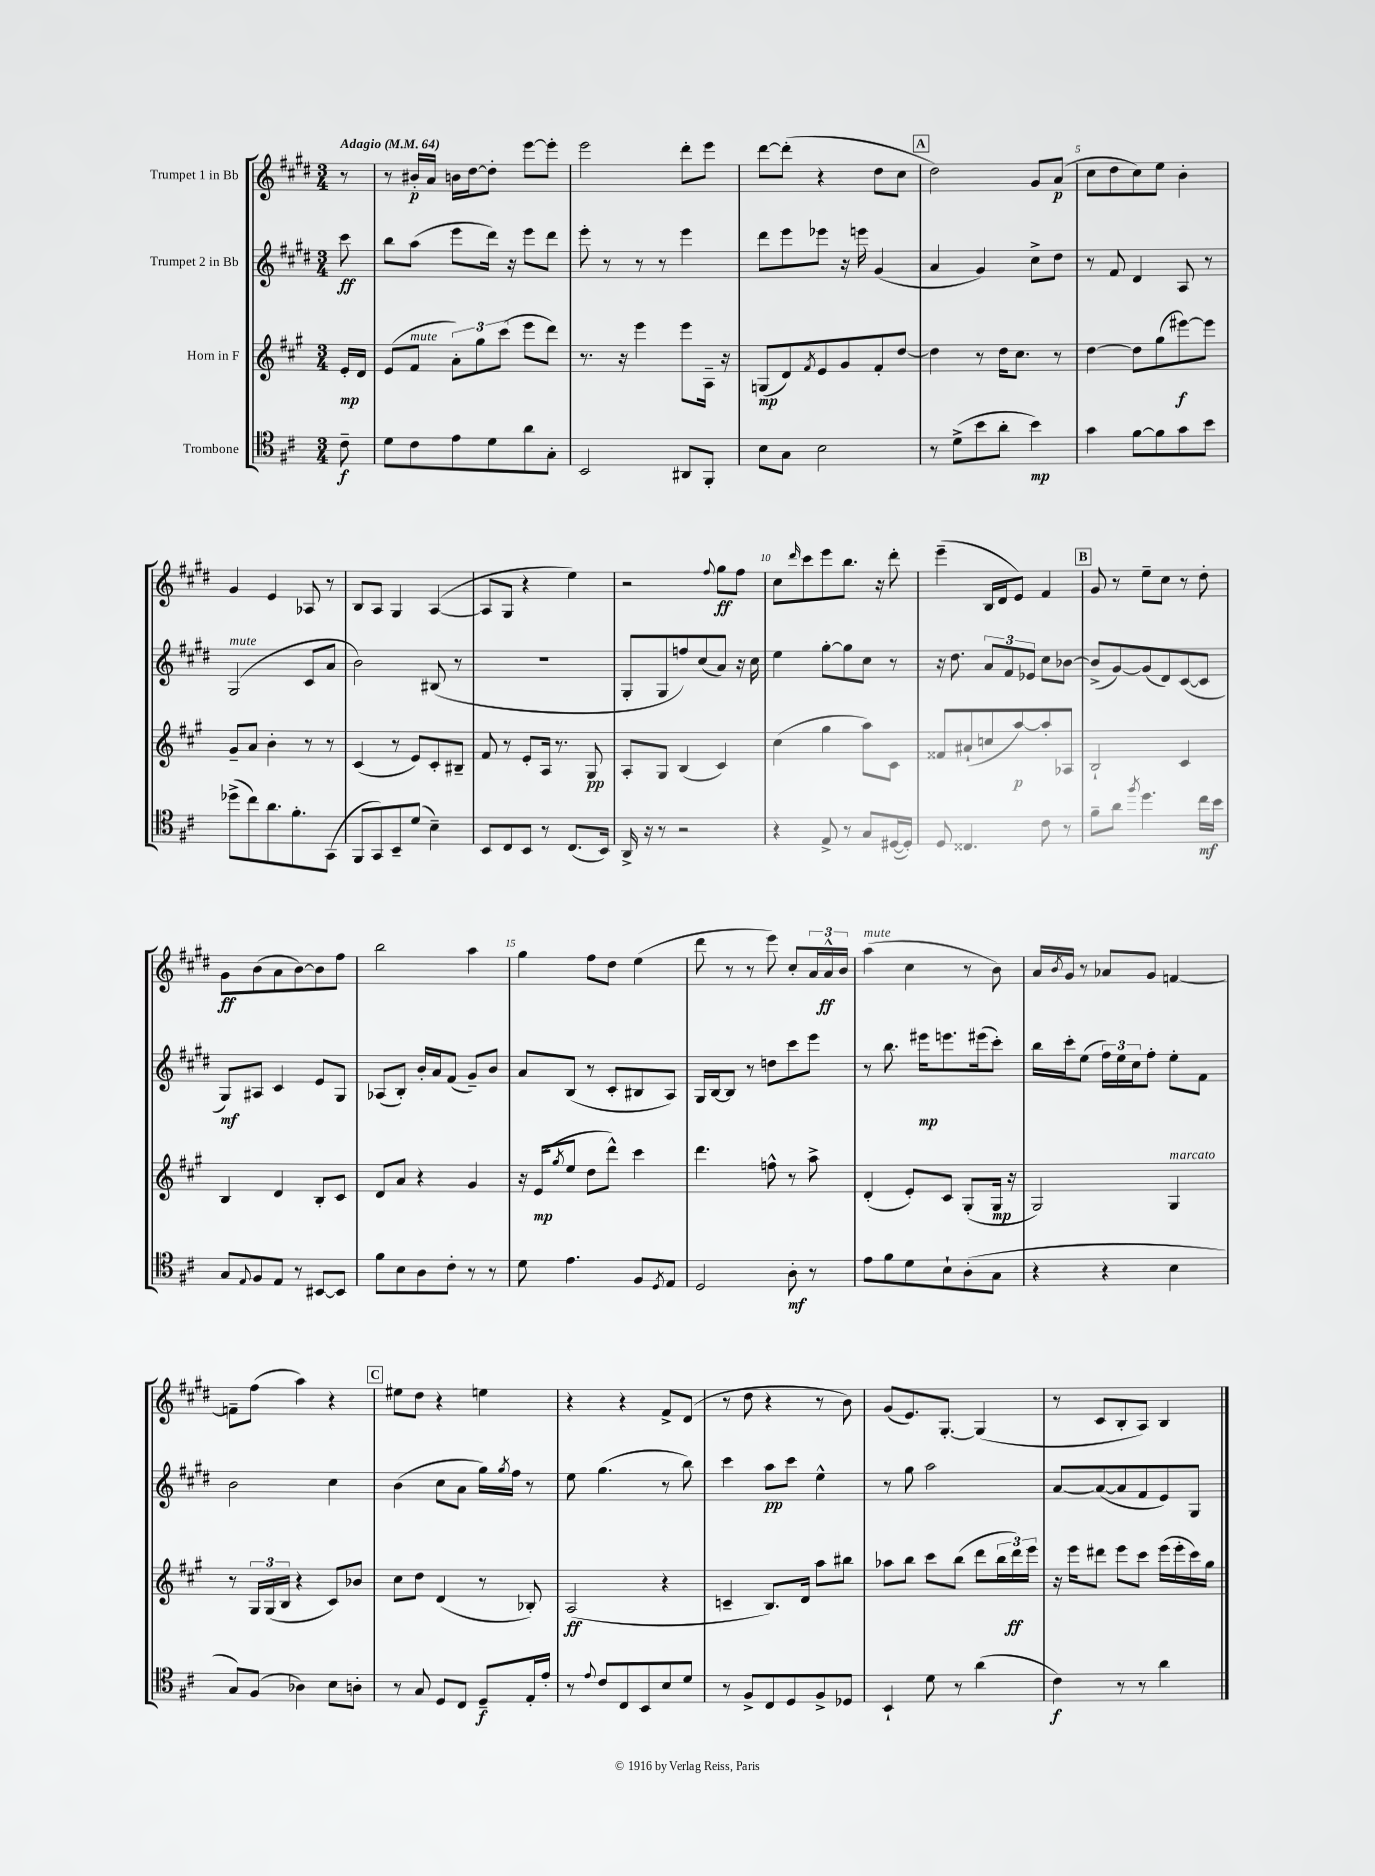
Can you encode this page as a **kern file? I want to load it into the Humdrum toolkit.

**kern	**dynam	**kern	**dynam	**kern	**dynam	**kern	**dynam
*part4	*part4	*part3	*part3	*part2	*part2	*part1	*part1
*staff4	*staff4	*staff3	*staff3	*staff2	*staff2	*staff1	*staff1
*I"Trombone	*	*I"Horn in F	*	*I"Trumpet 2 in Bb	*	*I"Trumpet 1 in Bb	*
*clefC4	*	*clefG2	*	*clefG2	*	*clefG2	*
*k[f#c#]	*	*k[f#c#g#]	*	*k[f#c#g#d#]	*	*k[f#c#g#d#]	*
*M3/4	*	*M3/4	*	*M3/4	*	*M3/4	*
*MM64	*	*MM64	*	*MM64	*	*MM64	*
=	=	=	=	=	=	=	=
!	!	!	!	!	!	!LO:TX:a:B:t=Adagio	!
8c#~\	f	16e'/LL	mp	8ccc#\	ff	8r	.
.	.	16d/JJ	.	.	.	.	.
=1	=1	=1	=1	=1	=1	=1	=1
8d\L	.	(8e/L	.	8bb\L	.	8r	.
!	!	!LO:TX:a:i:t=mute	!	!	!	!	!
8c#\	.	8f#/J	.	(8aa\J	.	16b#X'/LL	p
.	.	.	.	.	.	16a/JJ	.
8e\	.	12a'\L)	.	8eee\L	.	16bn\LL	.
.	.	.	.	.	.	[16dd#\J	.
.	.	12gg#\	.	.	.	.	.
8d\	.	.	.	16ddd#\Jk)	.	8dd#'\J]	.
.	.	(12ccc#\J	.	.	.	.	.
.	.	.	.	16r	.	.	.
8a\	.	8eee\L	.	8eee\L	.	[8eee\L	.
8G'\J	.	8ddd\J)	.	8ddd#\J	.	8eee'\J]	.
=2	=2	=2	=2	=2	=2	=2	=2
2BB/	.	8.r	.	8eee'\	.	2eee\	.
.	.	.	.	8r	.	.	.
.	.	16r	.	.	.	.	.
.	.	4eee\	.	8r	.	.	.
.	.	.	.	8r	.	.	.
8AA#X/L	.	8eee\L	.	4eee\	.	8ddd#'\L	.
8FF#'/J	.	16A~\Jk	.	.	.	8eee\J	.
.	.	16r	.	.	.	.	.
=3	=3	=3	=3	=3	=3	=3	=3
8B\L	.	(8Gn/L	mp	8ddd#\L	.	[8ddd#\L	.
8G\J	.	8d/)	.	8eee\	.	(8ddd#'\J]	.
.	.	8qf#/	.	.	.	.	.
2B\	.	8e/	.	8eee-X\J	.	4r	.
.	.	8g#/	.	16r	.	.	.
.	.	.	.	16eeen\	.	.	.
.	.	8f#'/	.	(4g#/	.	8dd#\L	.
.	.	[8dd/J	.	.	.	8cc#\J	.
!!LO:REH:place=s1:t=A
=4	=4	=4	=4	=4	=4	=4	=4
8r	.	4dd\]	.	4a/	.	2dd#\)	.
(8d^\L	.	.	.	.	.	.	.
8b\	.	8r	.	4g#/)	.	.	.
8a'\J	.	16dd\KL	.	.	.	.	.
.	.	8.cc#\J	.	.	.	.	.
4b\)	mp	.	.	8cc#^\L	.	8g#/L	.
.	.	8r	.	8dd#\J	.	(8a/J	p
=5	=5	=5	=5	=5	=5	=5	=5
4g\	.	[4dd\	.	8r	.	8cc#\L	.
.	.	.	.	8f#/	.	8dd#\	.
[8f#\L	.	8dd\L]	.	4d#/	.	8cc#\)	.
8f#\]	.	(8gg#\	.	.	.	8ee\J	.
8g\	.	[8eee#X\)	f	8A/	.	4b'\	.
8b\J	.	8eee#\J]	.	8r	.	.	.
!!LO:LB:g=z
=6	=6	=6	=6	=6	=6	=6	=6
!	!	!	!	!LO:TX:a:i:t=mute	!	!	!
(8dd-X^\L	.	8g#~/L	.	(2G#/	.	4g#/	.
8cc#\)	.	8a/J	.	.	.	.	.
8.a\	.	4b'\	.	.	.	4e/	.
8.f#'\	.	.	.	.	.	.	.
.	.	8r	.	8c#/L	.	8A-X/	.
(8GG\J	.	8r	.	8a/J	.	8r	.
=7	=7	=7	=7	=7	=7	=7	=7
8FF#/L	.	(4c#/	.	2b\)	.	8B/L	.
8GG/)	.	.	.	.	.	8A/J	.
8BB~/	.	8r	.	.	.	4G#/	.
(8d/J	.	8e/L)	.	.	.	.	.
4B~\)	.	8c#'/	.	(8B#X/	.	([4A/	.
.	.	8B#X~/J	.	8r	.	.	.
=8	=8	=8	=8	=8	=8	=8	=8
8BB/L	.	8f#/	.	2.r	.	8A/L]	.
8C#/	.	8r	.	.	.	8G#/J	.
8BB/J	.	8e'/L	.	.	.	4r	.
8r	.	16A/Jk	.	.	.	.	.
.	.	8.r	.	.	.	.	.
(8.C#/L	.	.	.	.	.	4ee\)	.
.	.	8G#/	pp	.	.	.	.
16BB/Jk)	.	.	.	.	.	.	.
=9	=9	=9	=9	=9	=9	=9	=9
16AA^/	.	8A'/L	.	8G#'/L	.	2r	.
16r	.	.	.	.	.	.	.
8r	.	8G#/J	.	8G#/	.	.	.
2r	.	(4B/	.	8ffn/)	.	.	.
.	.	.	.	(8cc#/	.	.	.
.	.	.	.	.	.	8qqff#/	.
.	.	4c#/)	.	8a/J)	.	8gg#\L	ff
.	.	.	.	16r	.	8ff#\J	.
.	.	.	.	16cc#\	.	.	.
=10	=10	=10	=10	=10	=10	=10	=10
4r	.	(4cc#\	.	4ee\	.	8cc#\L	.
.	.	.	.	.	.	16qqddd#/	.
.	.	.	.	.	.	8ccc#\	.
8E^/	.	4gg#\	.	[8gg#'\L	.	8eee\	.
8r	.	.	.	8gg#\]	.	8.bb\J	.
8G/L	.	8aa\L)	.	8cc#\J	.	.	.
.	.	.	.	.	.	16r	.
([16D#X/L	.	8c#\J	.	8r	.	8ddd#'\	.
16D#'/JJ])	.	.	.	.	.	.	.
=11	=11	=11	=11	=11	=11	=11	=11
8D/	.	8f##X/L	.	16r	.	(4eee~\	.
.	.	.	.	8.dd#\	.	.	.
4.C##X/	.	(8a#X`/	.	.	.	.	.
.	.	8ccn/	.	12a/L	.	16B/LL	.
.	.	.	.	.	.	16d#/J	.
.	.	.	.	12f#/	.	.	.
.	.	[8aa/)	p	.	.	8e/J)	.
.	.	.	.	12e-X/J	.	.	.
8c#\	.	8aa'/]	.	8cc#\L	.	4f#/	.
8r	.	8A-X/J	.	[8b-X\J	.	.	.
!!LO:REH:place=s1:t=B
=12	=12	=12	=12	=12	=12	=12	=12
8f#~\L	.	2B`/	.	(8b-^/L]	.	8g#/	.
8a\J	.	.	.	[8g#/)	.	8r	.
8qff#/	.	.	.	.	.	.	.
4.dd\	.	.	.	(8g#/]	.	8ee~\L	.
.	.	.	.	8d#/)	.	8cc#\J	.
.	.	4c#/	.	([8c#/	.	8r	.
16cc#\LL	mf	.	.	8c#/J]	.	8dd#'\	.
16b\JJ	.	.	.	.	.	.	.
!!LO:LB:g=z
=13	=13	=13	=13	=13	=13	=13	=13
8G/L	.	4B/	.	8G#/L)	mf	8g#\L	ff
8qqE/	.	.	.	.	.	.	.
8F#/	.	.	.	8A#X/J	.	(8b\	.
8E/J	.	4d/	.	4c#/	.	8a\	.
8r	.	.	.	.	.	[8b\)	.
[8BB#X/L	.	8B'/L	.	8e/L	.	8b\]	.
8BB#/J]	.	8c#/J	.	8G#/J	.	8ff#\J	.
=14	=14	=14	=14	=14	=14	=14	=14
8f#\L	.	8d/L	.	(8A-X/L	.	2bb\	.
8B\	.	8a/J	.	8B'/J)	.	.	.
8A\	.	4r	.	16b'/LL	.	.	.
.	.	.	.	16a/J	.	.	.
8c#'\J	.	.	.	(8f#/J	.	.	.
8r	.	4g#/	.	8g#~/L)	.	4aa\	.
8r	.	.	.	8b/J	.	.	.
=15	=15	=15	=15	=15	=15	=15	=15
8d\	.	16r	.	8a/L	.	4gg#\	.
.	.	(16e/KL	mp	.	.	.	.
.	.	8qgg#/	.	.	.	.	.
4.e\	.	8ee/J	.	(8B/J	.	.	.
.	.	8dd\L	.	8r	.	8ff#\L	.
.	.	8ddd^^\J)	.	8c#'/L	.	8dd#\J	.
8F#/L	.	4ccc#\	.	8B#X/	.	(4ee\	.
8qD/	.	.	.	.	.	.	.
8E/J	.	.	.	8A/J)	.	.	.
=16	=16	=16	=16	=16	=16	=16	=16
2D/	.	4.ddd\	.	16G#/LL	.	8ddd#\	.
.	.	.	.	[16B/J	.	.	.
.	.	.	.	8B/J]	.	8r	.
.	.	.	.	8r	.	8r	.
.	.	8ffn^^\	.	8ddn\L	.	8eee\)	.
8A'\	mf	8r	.	8ccc#\	.	8cc#'/L	.
8r	.	8aa^\	.	8eee\J	.	24a/L	.
.	.	.	.	.	.	24a^^/	ff
.	.	.	.	.	.	24b/JJ	.
=17	=17	=17	=17	=17	=17	=17	=17
!	!	!	!	!	!	!LO:TX:a:i:t=mute	!
8e\L	.	(4d'/	.	8r	.	(4aa\	.
8f#\	.	.	.	8.bb\	.	.	.
8d\	.	8e'/L)	.	.	.	4cc#\	.
.	.	.	.	16eee#X\KL	mp	.	.
8B`\	.	8c#/J	.	8.eeen\	.	.	.
(8A'\	.	(8G#'/L	.	.	.	8r	.
.	.	.	.	(16eee#X\k	.	.	.
8G\J	.	16G#/Jk	mp	8ccc#'\J)	.	8b\)	.
.	.	16r	.	.	.	.	.
=18	=18	=18	=18	=18	=18	=18	=18
4r	.	2G#/)	.	16bb\LL	.	16a/LL	.
.	.	.	.	.	.	8qb/	.
.	.	.	.	16ccc#'\J	.	16g#/JJ	.
.	.	.	.	(8ee\J	.	8r	.
4r	.	.	.	24ff#\LL)	.	8a-X/L	.
.	.	.	.	24ee\	.	.	.
.	.	.	.	24cc#\J	.	.	.
.	.	.	.	8ff#'\J	.	8g#/J	.
!	!	!LO:TX:a:i:t=marcato	!	!	!	!	!
4B\	.	4G#/	.	8ee'\L	.	[4fn/	.
.	.	.	.	8f#\J	.	.	.
!!LO:LB:g=z
=19	=19	=19	=19	=19	=19	=19	=19
8G/L)	.	8r	.	2b\	.	8fn~\L]	.
(8F#/J	.	24G#/LL	.	.	.	(8ff#\J	.
.	.	(24G#/	.	.	.	.	.
.	.	24B/JJ	.	.	.	.	.
4A-X\)	.	4r	.	.	.	4aa\)	.
8B\L	.	8c#/L)	.	4cc#\	.	4r	.
8An'\J	.	8b-X/J	.	.	.	.	.
!!LO:REH:place=s1:t=C
=20	=20	=20	=20	=20	=20	=20	=20
8r	.	8cc#\L	.	(4b\	.	8ee#X\L	.
8G/	.	8dd\J	.	.	.	8dd#\J	.
8D/L	.	(4d/	.	8cc#\L	.	4r	.
8C#/J	.	.	.	8a\J	.	.	.
8D~/L	f	8r	.	16gg#\LL)	.	4een\	.
.	.	.	.	8qgg#/	.	.	.
.	.	.	.	16ff#\JJ	.	.	.
16E'/L	.	8B-X'/)	.	8r	.	.	.
16e'/JJ	.	.	.	.	.	.	.
=21	=21	=21	=21	=21	=21	=21	=21
8r	.	(2A/	ff	8ee\	.	4r	.
8qqe/	.	.	.	.	.	.	.
8c#/L	.	.	.	(4.gg#\	.	.	.
8C#/	.	.	.	.	.	4r	.
8BB/	.	.	.	.	.	.	.
8B/	.	4r	.	8r	.	8f#^/L	.
8d/J	.	.	.	8bb\)	.	(8d#/J	.
=22	=22	=22	=22	=22	=22	=22	=22
8r	.	4cn~/	.	4ccc#\	.	8r	.
8F#^/L	.	.	.	.	.	8dd#\	.
8C#/	.	8.B/L)	.	8aa\L	pp	4r	.
8D/	.	.	.	8ccc#\J	.	.	.
.	.	16d/Jk	.	.	.	.	.
8F#^/	.	8aa\L	.	4ee^^\	.	8r	.
8D-X/J	.	8bb#X\J	.	.	.	8b\)	.
=23	=23	=23	=23	=23	=23	=23	=23
4BB`/	.	8aa-X\L	.	8r	.	(8g#/L	.
.	.	8bb\J	.	8gg#\	.	8.e/)	.
8d\	.	8ccc#\L	.	2aa\	.	.	.
.	.	.	.	.	.	[8.G#'/J	.
8r	.	(8bb\J	.	.	.	.	.
(4a\	.	8ddd\L	.	.	.	(4G#/]	.
.	.	24bb\L	.	.	.	.	.
.	.	24ddd\)	ff	.	.	.	.
.	.	24eee\JJ	.	.	.	.	.
=24	=24	=24	=24	=24	=24	=24	=24
4c#\)	f	16r	.	[8a/L	.	8r	.
.	.	16eee\KL	.	.	.	.	.
.	.	8ddd#X\J	.	(8a/_	.	8c#/L	.
8r	.	8eee\L	.	8a/]	.	8B'/	.
8r	.	8ccc#\J	.	8f#/	.	8A/J)	.
4a\	.	(16eee\LL	.	8e/)	.	4B/	.
.	.	16eee'\	.	.	.	.	.
.	.	16ccc#\)	.	8G#/J	.	.	.
.	.	16gg#\JJ	.	.	.	.	.
==	==	==	==	==	==	==	==
*-	*-	*-	*-	*-	*-	*-	*-
